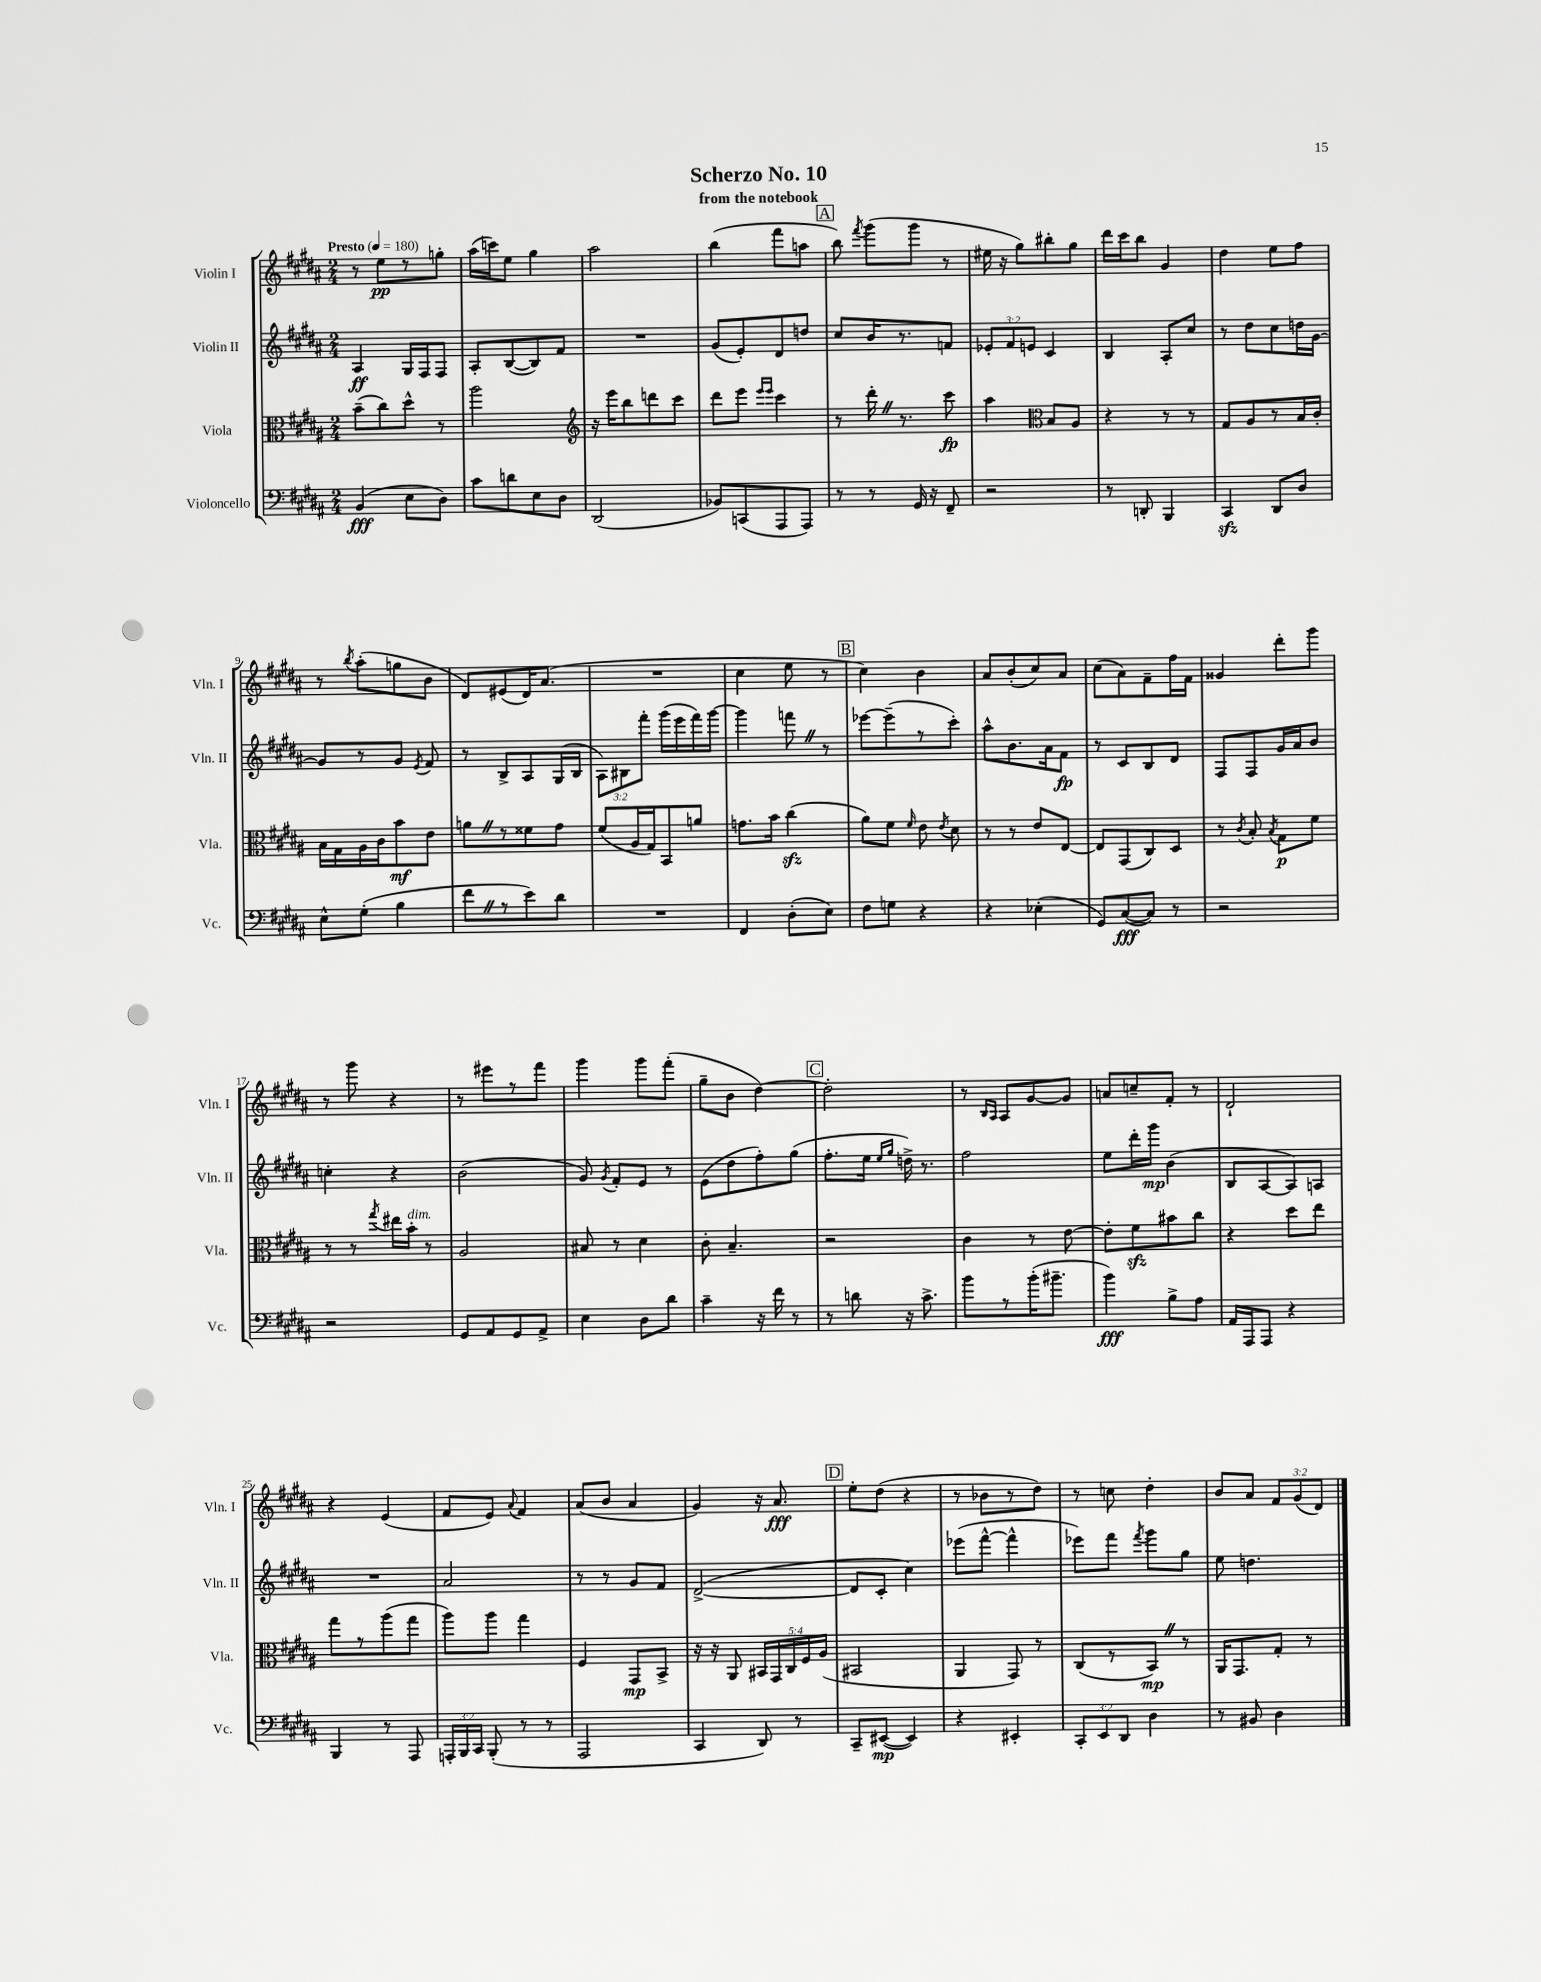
\header { title = "Scherzo No. 10" subtitle = "from the notebook" }
<<
\new StaffGroup <<
\new Staff = "s0" \with { instrumentName = "Violin I" shortInstrumentName = "Vln. I" } {
    \clef treble \key b \major \numericTimeSignature \time 2/4 \override Staff.TupletNumber.text = #tuplet-number::calc-fraction-text \tempo "Presto" 4 = 180
    \autoBeamOff r8 e''8[\pp r8 g''8]-. |
    ais''16[( c'''16) e''8] gis''4 |
    ais''2 |
    b''4( fis'''8[ a''8] |
    \mark \markup { \box "A" } b''8) \acciaccatura { fis'''8 } gis'''8[( gis'''8] r8 |
    eis''16 r16 gis''8[) bis''8-. gis''8] |
    dis'''16[ cis'''16 b''8] gis'4 |
    dis''4 e''8[ fis''8] |
    r8 \acciaccatura { b''8 } ais''8[-.( g''8 b'8] |
    dis'8[) eis'8( dis'16) ais'8.]( |
    R2 |
    cis''4 e''8 r8 |
    \mark \markup { \box "B" } cis''4) b'4 |
    ais'8[ b'8-.( cis''8) ais'8] |
    cis''8[( ais'8) fis'8-- fis''16 fis'16] |
    gisis'4 dis'''8[-. gis'''8] |
    r8 gis'''8 r4 |
    r8 eis'''8[ r8 fis'''8] |
    gis'''4 gis'''8[ fis'''8]-.( |
    gis''8[-- b'8] dis''4~) |
    \mark \markup { \box "C" } dis''2-. |
    r8 \grace { b16[ ais16] } ais8[ gis'8~ gis'8] |
    a'8[ c''8-- fis'8]-. r8 |
    dis'2-! |
    r4 e'4( |
    fis'8[ e'8]) \appoggiatura { ais'8 } fis'4 |
    ais'8[( b'8] ais'4 |
    gis'4) r16 ais'8.\fff |
    \mark \markup { \box "D" } e''8[-. dis''8]( r4 |
    r8 bes'8[ r8 dis''8]) |
    r8 c''8 dis''4-. |
    b'8[ ais'8] \tuplet 3/2 { fis'8[ gis'8( dis'8]) } \bar "|." |
}
\new Staff = "s1" \with { instrumentName = "Violin II" shortInstrumentName = "Vln. II" } {
    \clef treble \key b \major \numericTimeSignature \time 2/4 \override Staff.TupletNumber.text = #tuplet-number::calc-fraction-text
    \autoBeamOff ais4\ff gis16[ fis16 fis8] |
    ais8[-. b8~( b8) fis'8] |
    R2 |
    gis'8[( e'8-.) dis'8 d''8] |
    \mark \markup { \box "A" } cis''8[ b'16 r8. f'8] |
    \tuplet 3/2 { ees'8[-. fis'8 e'8] } cis'4 |
    b4 ais8[-. cis''8] |
    r8 dis''8[ cis''8 d''16 gis'16]~ |
    gis'8[ r8 gis'8] \acciaccatura { e'8 } fis'8 |
    r8 b8[-> ais8 gis16( b16] |
    \tuplet 3/2 { ais8[) bis8 fis'''8]-. } gis'''16[( e'''16 fis'''16) gis'''16]~ |
    gis'''4 f'''8 \once \override BreathingSign.text = \markup { \musicglyph "scripts.caesura.straight" } \breathe r8 |
    \mark \markup { \box "B" } ees'''8[~ ees'''8--( r8 cis'''8]-.) |
    ais''8[-^ b'8. ais'16 fis'8]\fp |
    r8 cis'8[ b8 dis'8] |
    fis8[ fis8 gis'16 ais'16 b'8] |
    c''4-. r4 |
    b'2( |
    gis'8) \acciaccatura { gis'8 } fis'8[-. e'8] r8 |
    e'8[( dis''8 fis''8-.) gis''8]( |
    \mark \markup { \box "C" } fis''8.[-. e''16] \grace { e''16[ gis''16] } d''16->) r8. |
    fis''2 |
    e''8[ dis'''16-. gis'''16]\mp b'4( |
    b8[ ais8~ ais8) a8] |
    R2 |
    ais'2 |
    r8 r8 gis'8[ fis'8] |
    dis'2~->( |
    \mark \markup { \box "D" } dis'8[ cis'8]-. cis''4) |
    ees'''8[( fis'''8]~-^ fis'''4-^ |
    ees'''8[) fis'''8] \acciaccatura { fis'''8 } gis'''8[ gis''8] |
    e''8 d''4. \bar "|." |
}
\new Staff = "s2" \with { instrumentName = "Viola" shortInstrumentName = "Vla." } {
    \clef alto \key b \major \numericTimeSignature \time 2/4 \override Staff.TupletNumber.text = #tuplet-number::calc-fraction-text
    \autoBeamOff b'8[--( cis''8) dis''8]-^ r8 |
    ais''2 |
    \clef treble r16 e'''16[ b''8 d'''8 cis'''8] |
    dis'''8[ e'''8] \grace { e'''16[ e'''16] } cis'''4 |
    \mark \markup { \box "A" } r8 dis'''16-. \once \override BreathingSign.text = \markup { \musicglyph "scripts.caesura.straight" } \breathe r8. cis'''8\fp |
    ais''4 \clef alto b8[ ais8] |
    r4 r8 r8 |
    gis8[ ais8 r8 b16 cis'16]-. |
    b16[ gis16 ais16 cis'16 b'8\mf e'8] |
    a'8[ \once \override BreathingSign.text = \markup { \musicglyph "scripts.caesura.straight" } \breathe r8 fisis'8 gis'8] |
    fis'8[( ais16 gis16) b,8 a'8] |
    g'8.[ b'16] cis''4\sfz( |
    \mark \markup { \box "B" } ais'8[) fis'8] \grace { fis'16 } e'8 \acciaccatura { e'8 } dis'8 |
    r8 r8 e'8[ e8]~ |
    e8[ gis,8( cis8) dis8] |
    r8 \acciaccatura { cis'8 } b8-. \acciaccatura { b8 } gis8[\p fis'8] |
    r8 r8 \acciaccatura { gis''8 } eis''16[ b'16]-.^\markup { \italic "dim." } r8 |
    ais2 |
    bis8 r8 dis'4 |
    cis'8-. b4.-- |
    \mark \markup { \box "C" } r2 |
    cis'4 r8 e'8~ |
    e'8[-. fis'8\sfz bis'8 cis''8] |
    r4 dis''8[ e''8] |
    gis''8[ r8 ais''8( gis''8] |
    ais''8[) ais''8] gis''4 |
    fis4 gis,8[\mp b,8]-> |
    r16 r16 ais,8 \tuplet 5/4 { bis,16[ gis,16 cis16 fis16 ais16]( } |
    \mark \markup { \box "D" } bis,2 |
    ais,4 gis,8) r8 |
    cis8[( r8 b,8]\mp) \once \override BreathingSign.text = \markup { \musicglyph "scripts.caesura.straight" } \breathe r8 |
    ais,16[ gis,8. gis8]-. r8 \bar "|." |
}
\new Staff = "s3" \with { instrumentName = "Violoncello" shortInstrumentName = "Vc." } {
    \clef bass \key b \major \numericTimeSignature \time 2/4 \override Staff.TupletNumber.text = #tuplet-number::calc-fraction-text
    \autoBeamOff b,4\fff( e8[ dis8]) |
    cis'8[ d'8 e8 dis8] |
    dis,2( |
    bes,8[) c,8( ais,,8 ais,,8]) |
    \mark \markup { \box "A" } r8 r8 gis,16 r16 fis,8-- |
    r2 |
    r8 d,8-. b,,4 |
    cis,4\sfz dis,8[ dis8] |
    e8[-^ gis8]-.( b4 |
    fis'8[ \once \override BreathingSign.text = \markup { \musicglyph "scripts.caesura.straight" } \breathe r8 e'8) dis'8] |
    R2 |
    fis,4 dis8[-.( e8]) |
    \mark \markup { \box "B" } fis8[ g8] r4 |
    r4 ees4-.( |
    gis,8[) cis8~\fff( cis8]) r8 |
    r2 |
    r2 |
    gis,8[ ais,8 gis,8 ais,8]-> |
    e4 dis8[ dis'8] |
    cis'4-- r16 fis'16 r8 |
    \mark \markup { \box "C" } r8 d'8 r16 cis'8.-> |
    b'8[ r8 b'16-.( bis'8.]-- |
    b'4\fff) b8[-> ais8] |
    ais,16[ ais,,16 ais,,8] r4 |
    b,,4 r8 ais,,8 |
    \tuplet 3/2 { a,,16[-. b,,16 cis,16] } b,,8-.( r8 r8 |
    ais,,2 |
    cis,4 dis,8) r8 |
    \mark \markup { \box "D" } cis,8[-- eis,8]~\mp( eis,4) |
    r4 eis,4-. |
    \tuplet 3/2 { cis,8[-. e,8 dis,8] } dis4 |
    r8 bis,8 dis4 \bar "|." |
}
>>
>>
